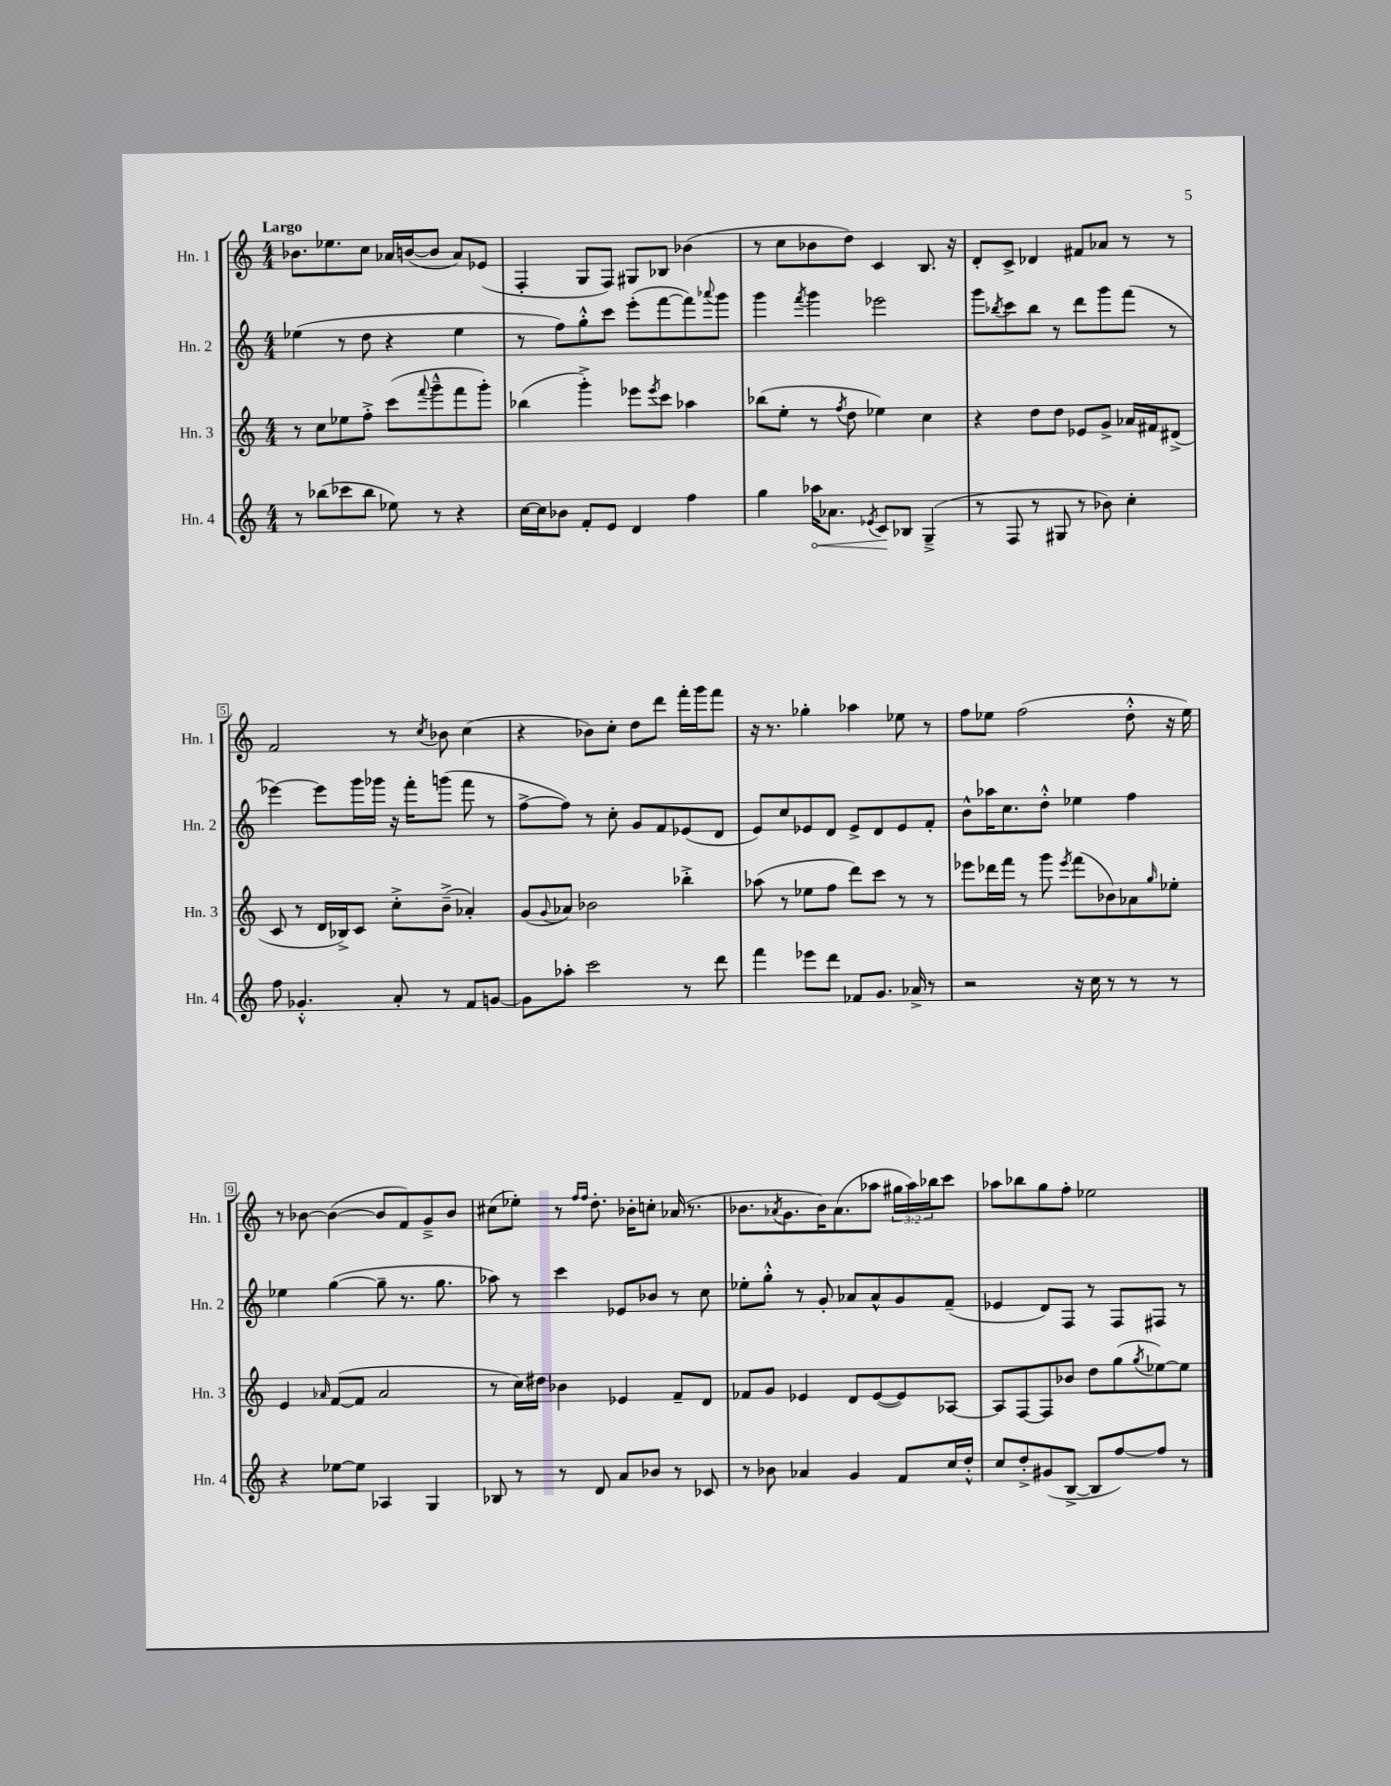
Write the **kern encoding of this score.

**kern	**dynam	**kern	**kern	**kern
*part4	*part4	*part3	*part2	*part1
*staff4	*staff4	*staff3	*staff2	*staff1
*I"Hn. 4	*	*I"Hn. 3	*I"Hn. 2	*I"Hn. 1
*I'Hn. 4	*	*I'Hn. 3	*I'Hn. 2	*I'Hn. 1
*clefG2	*	*clefG2	*clefG2	*clefG2
*k[]	*	*k[]	*k[]	*k[]
*M4/4	*	*M4/4	*M4/4	*M4/4
=1	=1	=1	=1	=1
!	!	!	!	!LO:TX:a:B:t=Largo
8r	.	8r	(4ee-X\	8.b-X\L
(8bb-X\L	.	8cc\L	.	.
.	.	.	.	8.ee-X\
8ccc-X\	.	8ee-X\	8r	.
8bb-\J	.	8ff'^\J	8dd\	8cc\J
8ee-X\)	.	(8ccc\L	4r	16a-X/LL
.	.	.	.	([16bn/J
.	.	8qqfff/	.	.
8r	.	8ggg~^^\	.	8b/J]
4r	.	8fff\	4ee-\	8a-/L)
.	.	8ggg'\J)	.	(8e-X/J
=2	=2	=2	=2	=2
[16cc\LL	.	(4bb-X\	8r	4F'/
16cc\J]	.	.	.	.
8b-X\J	.	.	8ff\L)	.
8f'/L	.	4ggg'^\)	8gg'^^\	8G/L
8e/J	.	.	8ccc\J	8F/J)
4d/	.	8eee-X\L	(8eee'\L	8G#X/L
.	.	8qeee-/	.	.
.	.	8ccc\J	[8fff\	8B-X/J
4ff\	.	4aa-X\	8fff\])	(4b-X\
.	.	.	8qqaaa-X/	.
.	.	.	8ggg\J	.
=3	=3	=3	=3	=3
4gg\	.	(8bb-X\L	4ggg\	8r
.	.	8ee'\J	.	8cc\L
.	.	.	8qfff/	.
!	!LO:HP:b	!	!	!
16aa-X\KL	<	8r	4ggg\	8b-X\
8.a-X\J	.	.	.	.
.	.	8qff/	.	.
.	.	8dd\	.	8dd\J)
8qe-X/	.	.	.	.
8c/L	.	4ee-X\)	2eee-X\	4c/
8B-X/J	[	.	.	.
(4G~^/	.	4cc\	.	8.B/
.	.	.	.	16r
=4	=4	=4	=4	=4
8r	.	4r	8ggg\L	8d'/L
.	.	.	8qbb-X/	.
8F/	.	.	8ccc\	8c^/J
8r	.	8dd\L	8bb-\J	4d-X/
8G#X/	.	8dd\J	8r	.
8r	.	8e-X/L	8ddd\L	8f#X/L
8b-X\)	.	8g^/J	8ggg\	8a-X/J
4cc'\	.	16a-X/LL	(8fff\J	8r
.	.	16f#X/J	.	.
.	.	(8d#X^/J	8r	8r
!!LO:LB:g=z
=5	=5	=5	=5	=5
8ff\	.	8c/	[4eee-X\)	2f/
4.g-X'^^/	.	8r	.	.
.	.	16d/LL	8eee-\L]	.
.	.	16B-X^/J)	.	.
.	.	8c/J	16ggg\L	.
.	.	.	16ggg-X\JJ	.
8a'/	.	8cc'^\L	16r	8r
.	.	.	16fff'\KL	.
.	.	.	.	8qcc/
8r	.	(8b~^\J	(8gggn\J	8b-X\
8f/L	.	4a-X'/)	8fff\	(4cc\
[8gn/J	.	.	8r	.
=6	=6	=6	=6	=6
8g\L]	.	(8g/L	[8ff^\L	4r
.	.	8qqg/	.	.
8aa-X'\J	.	8a-X/J)	8ff\J])	.
2ccc\	.	2b-X\	8r	8b-X\L)
.	.	.	8cc'\	8cc'\J
.	.	.	8g/L	8dd\L
.	.	.	8f/	8ddd\J
8r	.	4bb-X'^\	(8e-X/	16fff'\LL
.	.	.	.	16ggg\J
8ddd\	.	.	8d/J	8fff\J
=7	=7	=7	=7	=7
4fff\	.	(8aa-X\	8e/L)	16r
.	.	.	.	8.r
.	.	8r	8cc/	.
8eee-X\L	.	8ee-X\L	8e-X/	4gg-X'\
8ddd\J	.	8ff\J	8d/J	.
8f-X/L	.	8ddd\L)	8e-^/L	4aa-X\
8.g/J	.	8ccc\J	8d/	.
.	.	8r	8e-/	8ee-X\
16a-X^/	.	.	.	.
8r	.	8r	8f'/J	8r
=8	=8	=8	=8	=8
2r	.	8eee-X\L	8b^^\L	8ff\L
.	.	16ddd-X\L	16aa-X\K	8ee-X\J
.	.	16fff\JJ	8.cc\	.
.	.	8r	.	(2ff\
.	.	8ggg\	8dd'^^\J	.
.	.	8qeee-/	.	.
16r	.	(8fff\L	4ee-X\	.
16cc\	.	.	.	.
8r	.	8b-X\)	.	.
8r	.	8a-X\	4ff\	8dd'^^\
.	.	16qqgg/	.	.
8r	.	8ee-X'\J	.	16r
.	.	.	.	16ee-\)
!!LO:LB:g=z
=9	=9	=9	=9	=9
4r	.	4e/	4ee-X\	8r
.	.	.	.	[8b-X\
.	.	16qqa-X/	.	.
[8ee-X\L	.	([8f/L	([4gg\	(4b-\_
8ee-\J]	.	8f/J]	.	.
4A-X/	.	2a-/	8gg~\]	8b-/L]
.	.	.	8.r	8f/)
4G/	.	.	.	8g~^/
.	.	.	8.gg\	.
.	.	.	.	8b-/J
=10	=10	=10	=10	=10
8B-X/	.	8r	8aa-X\)	(8cc#X\L
8r	.	16cc\LL)	8r	8ee-X'\J)
.	.	16dd#X\JJ	.	.
8r	.	4b-X\	4ccc\	8r
.	.	.	.	16qqff/LL
.	.	.	.	16qqff/JJ
8d/	.	.	.	8.dd'\
8a/L	.	4e-X/	8e-X/L	.
.	.	.	.	16b-X'\KL
8b-X/J	.	.	8b-X/J	8ccn'\J
8r	.	8f~/L	8r	(16a-X/
.	.	.	.	8.r
8c-X/	.	8d/J	8cc\	.
=11	=11	=11	=11	=11
8r	.	8f-X/L	8ee-X'\L	8.b-X\L
8b-X\	.	8g/J	8gg'^^\J	.
.	.	.	.	8qa-X/
.	.	.	.	8.g\
4a-X/	.	4e-X/	8r	.
.	.	.	8g'/	16b-\K)
.	.	.	.	(8.a-\
4g/	.	8d/L	8a-X/L	.
.	.	([8e-/	8a-^^/	8aa-X\J
8f/L	.	8e-/])	8g/	24gg#X\LL
.	.	.	.	24aa-\)
.	.	.	.	24bb-X\J
16cc/L	.	[8A-X/J	(8f~/J	8ccc\J
16dd'^^/JJ	.	.	.	.
=12	=12	=12	=12	=12
8cc/L	.	8A-/L]	4e-X/	8aa-X\L
8dd'^/	.	[8F/	.	8bb-X\
(8g#X/	.	8F/]	8d/L)	8gg\
[8B^/J	.	8b-X/J	8F/J	8ff'\J
8B/L]	.	8dd\L	8r	2ee-X\
[8ff/)	.	(8gg\	8F/L	.
.	.	8qgg/	.	.
8ff/J]	.	[8ee-X\)	8F#X/J	.
8r	.	8ee-\J]	8r	.
==	==	==	==	==
*-	*-	*-	*-	*-
